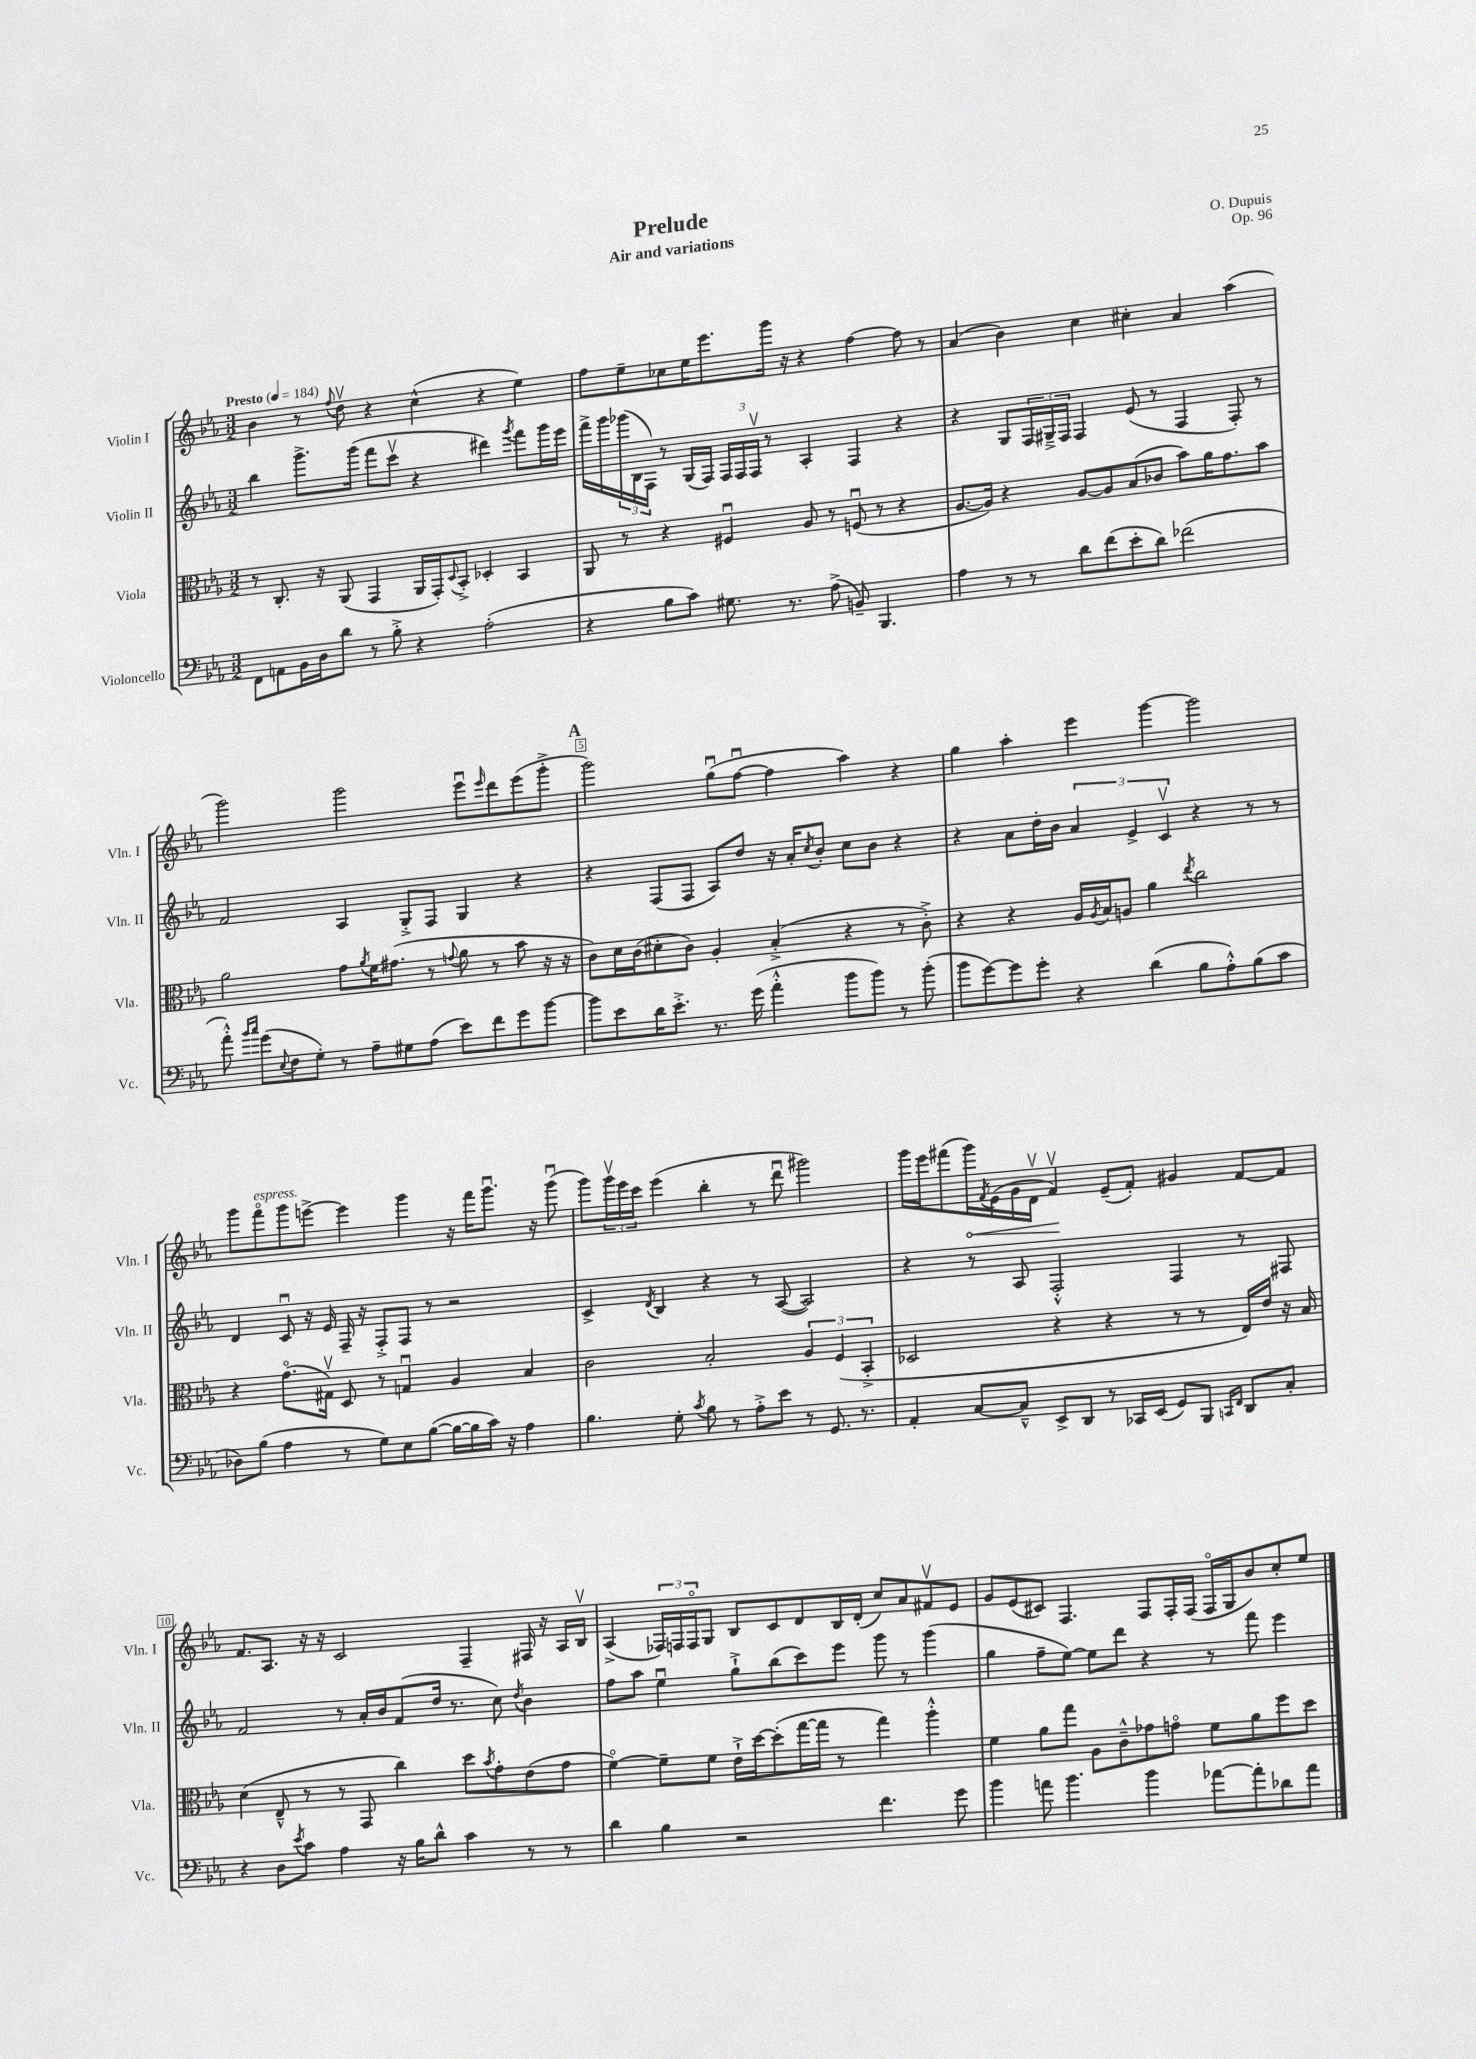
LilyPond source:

\header { title = "Prelude" composer = "O. Dupuis" subtitle = "Air and variations" opus = "Op. 96" }
<<
\new StaffGroup <<
\new Staff = "s0" \with { instrumentName = "Violin I" shortInstrumentName = "Vln. I" } {
    \clef treble \key ees \major \numericTimeSignature \time 3/2 \tempo "Presto" 4 = 184
    bes'4 r8 \appoggiatura { f''8 } d''8\upbow r4 c''4-^( r4 ees''4) |
    f''8 ees''8-- ces''8 ees''16 ees'''8. g'''16 r16 r4 f''4~ f''8 r8 |
    aes'4( bes'4) c''4 cis''4-. aes'4 aes''4( |
    g'''2) g'''2 ees'''8\downbow \grace { ees'''16 } d'''8 ees'''8( g'''8-.-> |
    \mark \markup { \bold "A" } g'''2) g''8\downbow( f''8~\downbow f''4 aes''4) r4 |
    g''4 aes''4-. ees'''4 g'''4~ g'''2 |
    g'''8 f'''8\flageolet^\markup { \italic "espress." } g'''8 e'''8~-> e'''4 g'''4 r16 f'''16 g'''8.\downbow r16 g'''8\downbow( |
    g'''8) \tuplet 3/2 { g'''16\upbow ees'''16 c'''16 } ees'''4( bes''4-. r8 d'''8\downbow gis'''2) |
    g'''16 ees'''16 fis'''8( \once \override Hairpin.circled-tip = ##t g'''16\<) \acciaccatura { f'8 } ees'16( g'16 d'16\upbow f'4\upbow\!) ees'8--( f'8-.) gis'4 f'8~ f'8 |
    f'8. aes8. r16 r16 c'2 f4-- fis16 r16 aes16 bes16\upbow |
    aes4->( \tuplet 3/2 { fes16) f16 f16\flageolet } g8 bes8 c'8 d'8 bes16 d'16-.( c''8) aes'8 fis'8\upbow ees'8 |
    g'8 ees'8( cis'8) f4. f8 f16-. f16( f16\flageolet g16 bes'8) c''8-. ees''8 \bar "|." |
}
\new Staff = "s1" \with { instrumentName = "Violin II" shortInstrumentName = "Vln. II" } {
    \clef treble \key ees \major \numericTimeSignature \time 3/2
    bes''4 g'''8.-> g'''16( f'''8 c'''8\upbow r4 dis'''4) \acciaccatura { g'''8 } f'''8 g'''16 ees'''16 |
    f'''16-> g'''16 \tuplet 3/2 { ges'''16( bes16 f16) } r8 g16( f16) \tuplet 3/2 { f16 f16 f16\upbow } r8 aes4-. f4 r4 |
    r4 g8 \tuplet 3/2 { f16 gis16---> f16 } f4 ees'8( r8 f4 f8-.) r8 |
    f'2 aes4 g8-.-> f8 g4 r4 |
    \mark \markup { \bold "A" } r4 f8( f8 aes8) d''8 r16 aes'16-. \acciaccatura { c''8 } bes'8-. c''8 bes'8 r4 |
    r4 aes'8 d''16-. bes'16 \tuplet 3/2 { aes'4 ees'4-> c'4\upbow } r4 r8 r8 |
    d'4 c'8\downbow r16 ees'16 f16-- r16 f8-.-> f8 r8 r2 |
    c'4-> \acciaccatura { d'8 } bes4 r4 r8 aes8~( aes2) |
    r4 r8 aes8 f2-.-^ f4 r8 fis8 |
    f'2 r8 aes'16-. bes'16 f'8( d''16 r8. c''8) \acciaccatura { d''8 } bes'4 |
    f''8 aes''8 ees''4\downbow g''8-!-> bes''8( c'''8) ees'''8 g'''8 r8 g'''4( |
    g''4 f''8-- ees''8~) ees''8 d'''8 r4 r8 f'''8 ees'''4 \bar "|." |
}
\new Staff = "s2" \with { instrumentName = "Viola" shortInstrumentName = "Vla." } {
    \clef alto \key ees \major \numericTimeSignature \time 3/2
    r8 c8.-. r16 aes,8( g,4 aes,16 g,16-.) \appoggiatura { d8 } bes,8-.-> des4-. bes,4 |
    aes,8 r8 r4 fis4\downbow aes8 r8 f8\downbow( r8 r4 |
    aes8.~ aes16) r4 aes8~ aes8 bes8( ces'8 bes'8) aes'16 g'8. bes'8 |
    aes'2 g'8 \acciaccatura { aes'8 } f'16 gis'8.( r8 \appoggiatura { g'8 } aes'8 r8 bes'8 r16 r16 |
    \mark \markup { \bold "A" } c'8) d'16 c'16( dis'8-. c'8) aes4-. bes4-.->( r4 r8 c'8-.->) |
    r4 r4 aes16 \acciaccatura { aes8 } bes16 a8 aes'4 \acciaccatura { ees''8 } c''2 |
    r4 g'8.\flageolet( gis16\upbow) d8 r8 g4\downbow aes4 bes4 |
    c'2 bes2-. \tuplet 3/2 { aes4 f4( bes,4-.-> } |
    des2 r4 r4 r8 r8 ees16) ees'16 r16 bes16 |
    d'4( ees8---^ r8 r8 g,8 c''4) d''8 \acciaccatura { bes'8 } g'8-. ees'8( g'8 |
    f'4~\flageolet) f'8-- f'8 ees'16-!-> d''16~ d''8-.( g''16~ g''16 r8 g''4) aes''4-.-^ |
    f'4 aes'8 g''8 aes8 c'8---^ ges'8 g'8\flageolet f'8 aes'8 f''8 d''8 \bar "|." |
}
\new Staff = "s3" \with { instrumentName = "Violoncello" shortInstrumentName = "Vc." } {
    \clef bass \key ees \major \numericTimeSignature \time 3/2
    f,8 a,8 bes,16 d16 d'8 r8 bes8-.-> r4 aes2-.( |
    r4 bes8 c'8) gis8. r8. aes8->( b,8--) bes,,4. |
    aes4 r8 r8 d'8 f'8( ees'8-. d'8) fes'2( |
    aes'8-.-^) \grace { bes'16 c''16 } g'8( \appoggiatura { ees8 } f8 g8-.) r8 aes8-- gis8 aes8( ees'8) f'8 g'8 bes'8~ |
    \mark \markup { \bold "A" } bes'8 ees'8 d'16 ees'8.-.-> r8. g'16( aes'4-.-^ bes'8 bes'8) r8 bes'8-.( |
    bes'8 g'8~) g'8 g'8-. r4 d'4( bes8 aes8-.-^) bes8( c'8 |
    des8) bes8( aes4 r8 g8) ees8 bes8~( bes16~ bes16 c'16) r16 aes4 |
    bes4. g8-. \acciaccatura { c'8 } bes8 r8 aes8-.-> ees'8 r8 g,8. r8. |
    aes,4-. c8~ c8---^ ees,8-> d,8 r8 ces,16 ees,16( g,8) bes,,8 \grace { c,16 f,16 } d,8 c8-. |
    r4 d8 \acciaccatura { ees'8 } c'8 aes4 r16 bes16 d'8-^ c'4 r8 r8 |
    d'4 bes4 r2 f'4. g'8 |
    bes'4 a'8 bes'4. bes'4 aes'8~ aes'8-. des'8 aes'8 \bar "|." |
}
>>
>>
\layout { \context { \Score \override BarNumber.break-visibility = ##(#f #t #t) barNumberVisibility = #(every-nth-bar-number-visible 5) \override BarNumber.stencil = #(make-stencil-boxer 0.1 0.3 ly:text-interface::print) } }
